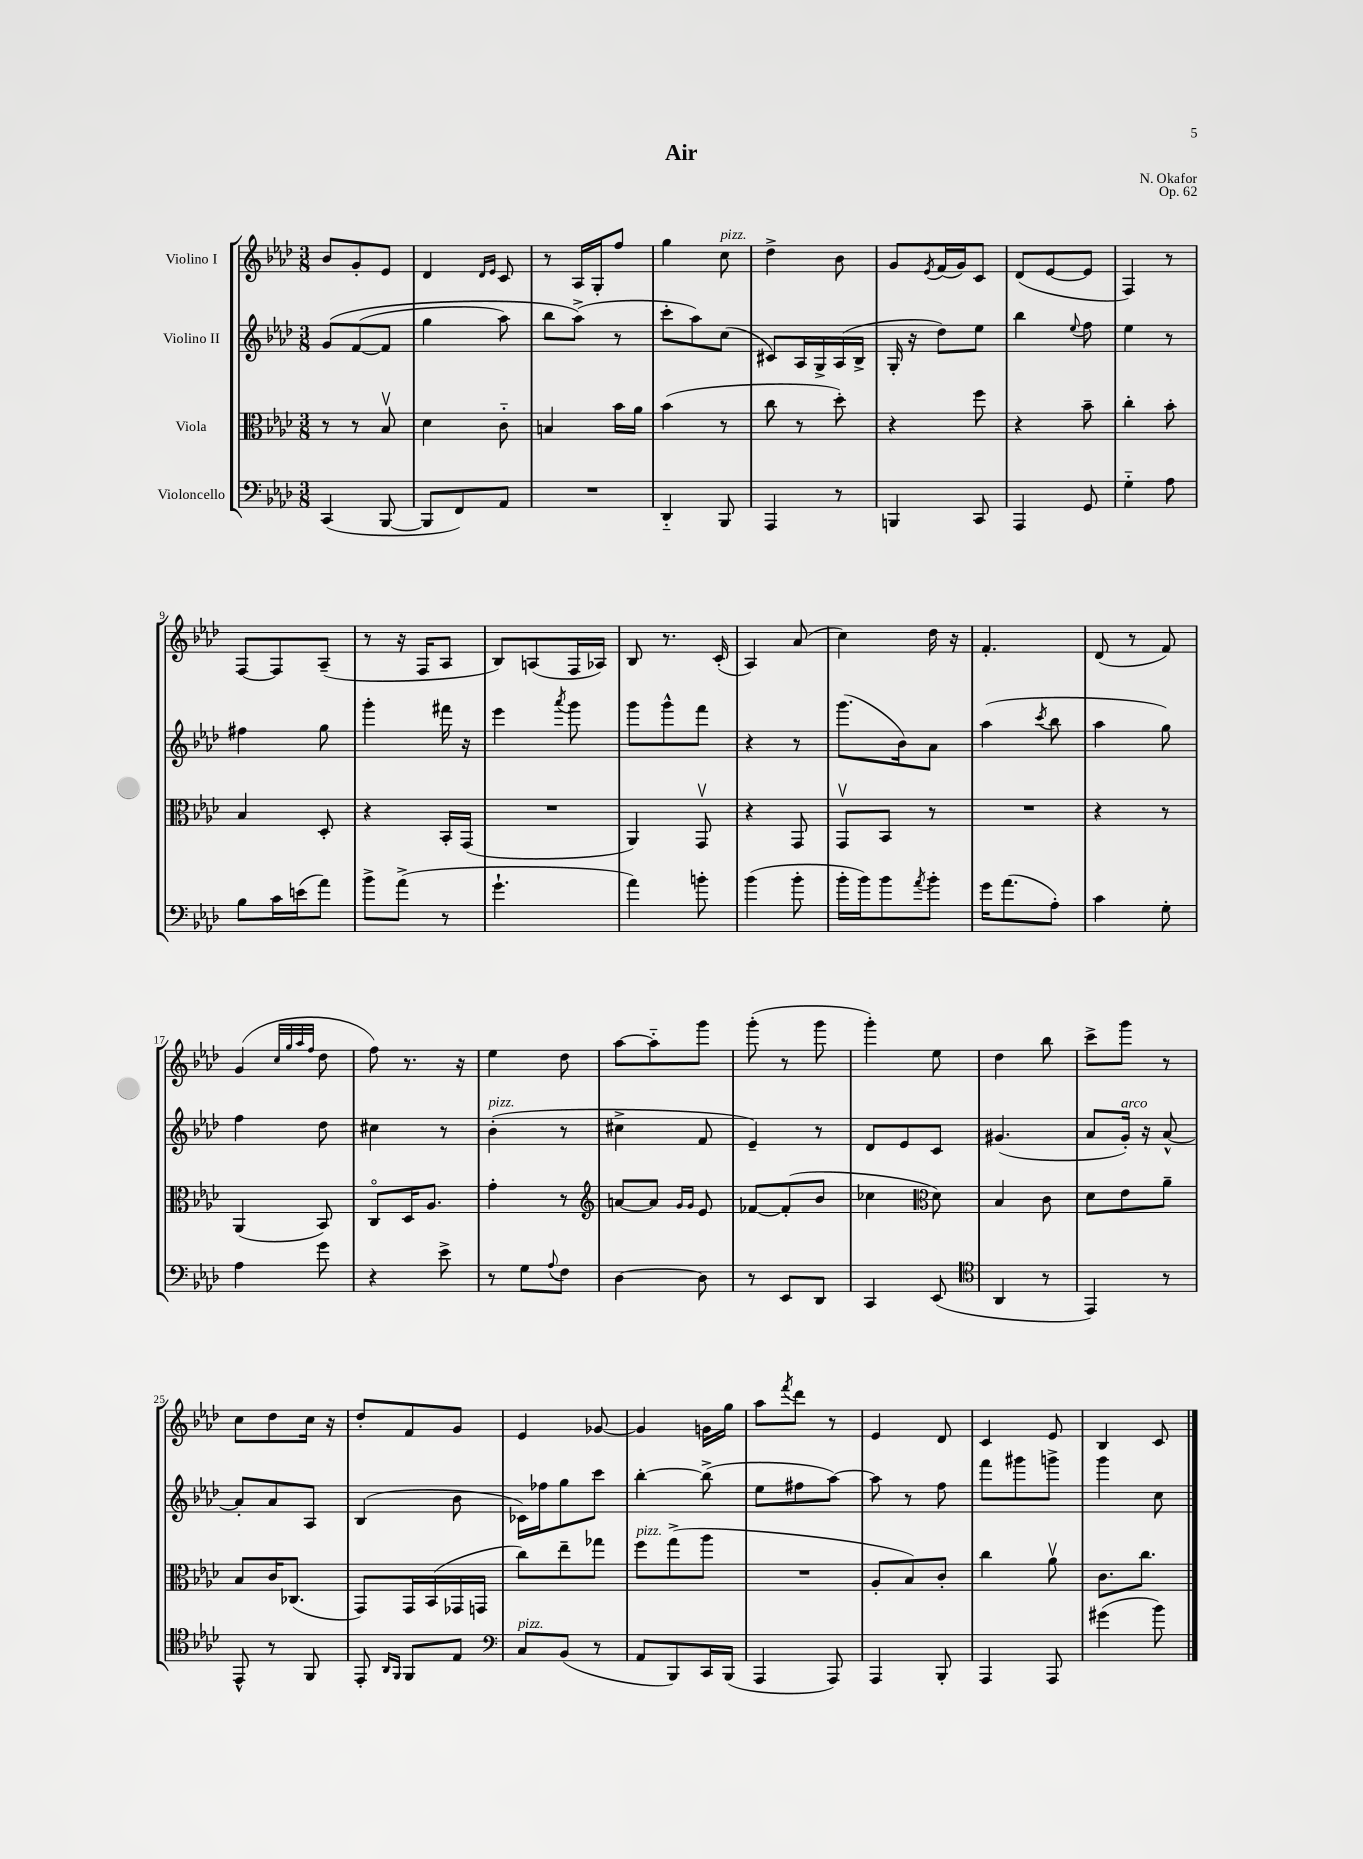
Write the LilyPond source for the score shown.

\header { title = "Air" composer = "N. Okafor" opus = "Op. 62" }
<<
\new StaffGroup <<
\new Staff = "s0" \with { instrumentName = "Violino I" } {
    \clef treble \key aes \major \numericTimeSignature \time 3/8
    bes'8 g'8-. ees'8 |
    des'4 \grace { des'16 ees'16 } c'8 |
    r8 aes16 g16-. f''8 |
    g''4 c''8^\markup { \italic "pizz." } |
    des''4-> bes'8 |
    g'8 \acciaccatura { ees'8 } f'16( g'16) c'8 |
    des'8( ees'8~ ees'8 |
    f4) r8 |
    f8~ f8 aes8--( |
    r8 r16 f16 aes8 |
    bes8) a8( f16 aes16) |
    bes8 r8. c'16-.( |
    aes4) aes'8( |
    c''4) des''16 r16 |
    f'4.-. |
    des'8( r8 f'8) |
    g'4( \grace { c''32 g''32 aes''32 f''32 } des''8 |
    f''8) r8. r16 |
    ees''4 des''8 |
    aes''8~ aes''8-_ g'''8 |
    g'''8-.( r8 g'''8 |
    g'''4-.) ees''8 |
    des''4 bes''8 |
    c'''8-> g'''8 r8 |
    c''8 des''8 c''16 r16 |
    des''8-. f'8 g'8 |
    ees'4 ges'8~ |
    ges'4 g'16 g''16 |
    aes''8 \acciaccatura { f'''8 } des'''8 r8 |
    ees'4 des'8 |
    c'4 ees'8 |
    bes4 c'8 \bar "|." |
}
\new Staff = "s1" \with { instrumentName = "Violino II" } {
    \clef treble \key aes \major \numericTimeSignature \time 3/8
    g'8\( f'8~( f'8 |
    g''4 aes''8) |
    bes''8 aes''8->(\) r8 |
    c'''8-. aes''8) c''8( |
    cis'8) aes16 g16-> aes16( bes16-> |
    g16-. r16 des''8) ees''8 |
    bes''4 \appoggiatura { ees''8 } f''8 |
    ees''4 r8 |
    fis''4 g''8 |
    g'''4-. fis'''16 r16 |
    ees'''4 \acciaccatura { aes'''8 } g'''8 |
    g'''8 g'''8-^ f'''8 |
    r4 r8 |
    g'''8.( bes'16) aes'8 |
    aes''4( \acciaccatura { c'''8 } bes''8 |
    aes''4 g''8) |
    f''4 des''8 |
    cis''4 r8 |
    bes'4-.^\markup { \italic "pizz." }( r8 |
    cis''4-> f'8 |
    ees'4--) r8 |
    des'8 ees'8 c'8 |
    gis'4.( |
    aes'8 g'16-.^\markup { \italic "arco" }) r16 aes'8~-^ |
    aes'8-. aes'8 aes8 |
    bes4( bes'8 |
    ces'16) fes''16 g''8 c'''8 |
    bes''4~-. bes''8->( |
    ees''8 fis''8 aes''8~) |
    aes''8 r8 f''8 |
    f'''8 gis'''8 g'''8-> |
    g'''4 c''8 \bar "|." |
}
\new Staff = "s2" \with { instrumentName = "Viola" } {
    \clef alto \key aes \major \numericTimeSignature \time 3/8
    r8 r8 bes8\upbow |
    des'4 c'8-_ |
    b4 bes'16 aes'16 |
    bes'4( r8 |
    c''8 r8 des''8-.) |
    r4 f''8 |
    r4 bes'8-- |
    c''4-. bes'8-. |
    bes4 des8-. |
    r4 bes,16-. g,16( |
    R4. |
    aes,4) g,8\upbow |
    r4 g,8 |
    g,8\upbow bes,8 r8 |
    R4. |
    r4 r8 |
    aes,4( bes,8) |
    c8\flageolet des16 aes8. |
    g'4-. r8 |
    \clef treble a'8~ a'8 \grace { g'16 g'16 } ees'8 |
    fes'8~ fes'8-.( bes'8 |
    ces''4 \clef alto des'8) |
    bes4 c'8 |
    des'8 ees'8 aes'8-- |
    bes8 c'16 ces8.( |
    g,8) g,16 bes,16( ges,16 g,16 |
    c''8) ees''8-- ges''8 |
    f''8^\markup { \italic "pizz." } g''8->( aes''8 |
    R4. |
    aes8-. bes8) c'8-. |
    c''4 aes'8\upbow |
    c'8. c''8. \bar "|." |
}
\new Staff = "s3" \with { instrumentName = "Violoncello" } {
    \clef bass \key aes \major \numericTimeSignature \time 3/8
    c,4( bes,,8~ |
    bes,,8 f,8) aes,8 |
    R4. |
    des,4-_ bes,,8 |
    aes,,4 r8 |
    b,,4 c,8 |
    aes,,4 g,8 |
    g4-_ aes8 |
    bes8 c'16 e'16( aes'8) |
    bes'8-> aes'8->( r8 |
    g'4.-! |
    aes'4) b'8-. |
    bes'4( bes'8-. |
    bes'16-. bes'16) bes'8 \acciaccatura { aes'8 } bes'8-. |
    g'16 aes'8.( aes8-.) |
    c'4 g8-. |
    aes4 g'8 |
    r4 ees'8-> |
    r8 g8 \appoggiatura { aes8 } f8 |
    des4~ des8 |
    r8 ees,8 des,8 |
    c,4 ees,8( |
    \clef tenor aes,4 r8 |
    ees,4) r8 |
    ees,8-^ r8 f,8 |
    ees,8-. \grace { aes,16 f,16 } f,8 ees8 |
    \clef bass c8^\markup { \italic "pizz." } bes,8( r8 |
    aes,8 bes,,8) c,16 bes,,16( |
    aes,,4 aes,,8) |
    aes,,4 bes,,8-. |
    aes,,4 aes,,8 |
    gis'4( bes'8) \bar "|." |
}
>>
>>
